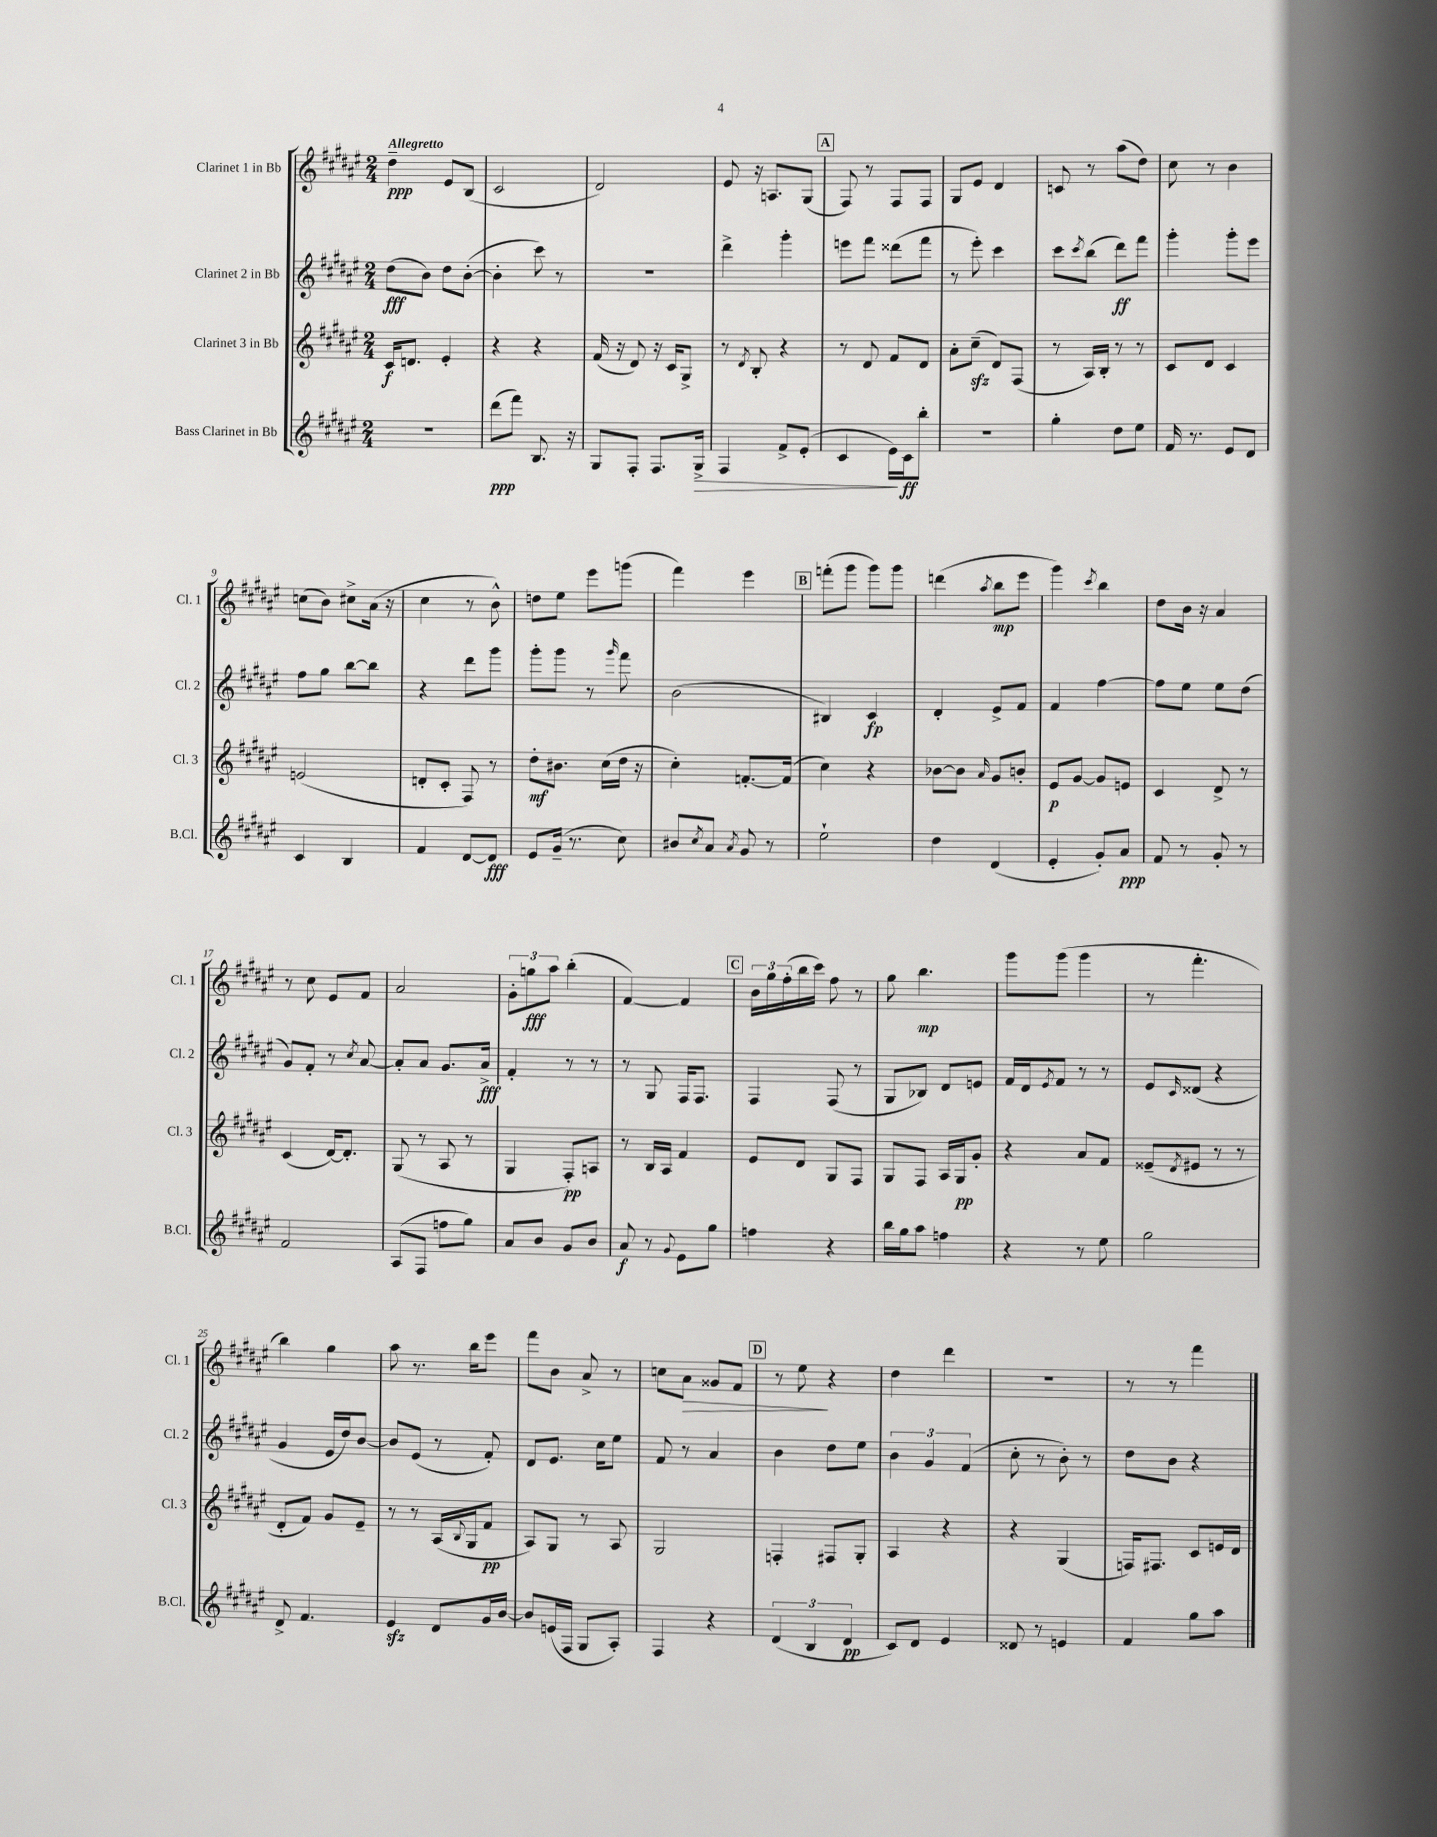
<<
\new StaffGroup <<
\new Staff = "s0" \with { instrumentName = "Clarinet 1 in Bb" shortInstrumentName = "Cl. 1" } {
    \clef treble \key fis \major \numericTimeSignature \time 2/4 \tempo "Allegretto"
    dis''4--\ppp eis'8 b8( |
    cis'2 |
    dis'2) |
    eis'8 r16 a8. gis8( |
    \mark \markup { \box "A" } fis8) r8 fis8 fis8 |
    gis8 eis'8 dis'4 |
    c'8 r8 ais''8( dis''8) |
    cis''8 r8 b'4 |
    c''8( b'8) cis''8-> ais'16( r16 |
    cis''4 r8 b'8-^) |
    d''8 eis''8 eis'''8 g'''8( |
    fis'''4) eis'''4 |
    \mark \markup { \box "B" } f'''8-.( gis'''8 gis'''8) gis'''8 |
    d'''4( \acciaccatura { ais''8 } b''8\mp eis'''8 |
    gis'''4) \acciaccatura { cis'''8 } b''4 |
    dis''8 b'16 r16 ais'4 |
    r8 cis''8 eis'8 fis'8 |
    ais'2 |
    \tuplet 3/2 { gis'8-. g''8\fff ais''8 } b''4-.( |
    fis'4~) fis'4 |
    \mark \markup { \box "C" } \tuplet 3/2 { b'16 gis''16 fis''16-.( } b''16 cis'''16) fis''8 r8 |
    gis''8 b''4.\mp |
    gis'''8 gis'''8( gis'''4 |
    r8 fis'''4.-. |
    b''4) gis''4 |
    ais''8 r8. b''16 eis'''8 |
    fis'''8 b'8 ais'8-> r8 |
    c''8 ais'8\> gisis'8 fis'8 |
    \mark \markup { \box "D" } r8 eis''8\! r4 |
    dis''4 dis'''4 |
    R2 |
    r8 r8 fis'''4 \bar "|." |
}
\new Staff = "s1" \with { instrumentName = "Clarinet 2 in Bb" shortInstrumentName = "Cl. 2" } {
    \clef treble \key fis \major \numericTimeSignature \time 2/4
    dis''8\fff( b'8) dis''8 b'8~-.( |
    b'4-. cis'''8) r8 |
    R2 |
    dis'''4-> gis'''4-. |
    \mark \markup { \box "A" } e'''8 fis'''8 disis'''8( fis'''8 |
    r8 eis'''8-.) cis'''4 |
    cis'''8 \acciaccatura { cis'''8 } b''8( dis'''8\ff) fis'''8 |
    gis'''4-. gis'''8-. eis'''8 |
    fis''8 gis''8 b''8~ b''8 |
    r4 dis'''8 gis'''8 |
    gis'''8-. gis'''8 r8 \grace { gis'''16 } fis'''8 |
    b'2( |
    \mark \markup { \box "B" } bis4) cis'4\fp |
    dis'4-. eis'8-> fis'8 |
    fis'4 fis''4~ |
    fis''8 eis''8 eis''8 dis''8( |
    gis'8) fis'8-. r8 \acciaccatura { cis''8 } ais'8~ |
    ais'8-. ais'8 gis'8. ais'16->\fff |
    fis'4-. r8 r8 |
    r8 gis8 fis16 fis8. |
    \mark \markup { \box "C" } fis4 fis8( r8 |
    gis8 bes8) dis'8 e'8 |
    fis'16 dis'16 \acciaccatura { eis'8 } fis'8 r8 r8 |
    eis'8 \grace { cis'16 } disis'8( r4 |
    gis'4 eis'16 dis''16) b'8~ |
    b'8 eis'8( r8 fis'8-.) |
    dis'8 eis'8. cis''16 eis''8 |
    fis'8 r8 ais'4 |
    \mark \markup { \box "D" } b'4 dis''8 eis''8 |
    \tuplet 3/2 { b'4 gis'4 fis'4( } |
    cis''8-. r8 b'8-.) r8 |
    dis''8 b'8 r4 \bar "|." |
}
\new Staff = "s2" \with { instrumentName = "Clarinet 3 in Bb" shortInstrumentName = "Cl. 3" } {
    \clef treble \key fis \major \numericTimeSignature \time 2/4
    cis'16\f d'8. eis'4-. |
    r4 r4 |
    fis'16( r16 dis'8) r16 cis'16 gis8-> |
    r8 \acciaccatura { dis'8 } b8-. r4 |
    \mark \markup { \box "A" } r8 dis'8 fis'8 dis'8 |
    ais'8-. cis''8--\sfz( dis'8) fis8( |
    r8 ais16) b16-. r8 r8 |
    cis'8 dis'8 cis'4 |
    e'2( |
    d'8-. cis'8-. fis8) r8 |
    dis''8-.\mf bis'8. cis''16( dis''16 r16 |
    cis''4-.) f'8.~-. f'16( |
    \mark \markup { \box "B" } cis''4) r4 |
    bes'8~ bes'8 \grace { ais'16 } gis'8 b'8-. |
    eis'8\p gis'8~ gis'8 e'8 |
    cis'4 dis'8-> r8 |
    cis'4( dis'16~) dis'8.-. |
    gis8( r8 ais8 r8 |
    gis4 fis8-.\pp) a8 |
    r8 b16 ais16 fis'4 |
    \mark \markup { \box "C" } eis'8 dis'8 gis8 fis8 |
    gis8 fis8 ais16 gis16\pp gis'8-. |
    r4 ais'8 fis'8 |
    eisis'8--( \acciaccatura { dis'8 } eis'8 r8 r8 |
    dis'8-. fis'8) gis'8 eis'8-- |
    r8 r8 ais16( \appoggiatura { b8 } gis16 fis'8\pp |
    ais8) gis8 r8 ais8 |
    gis2 |
    \mark \markup { \box "D" } f4-. fis8 gis8-. |
    ais4 r4 |
    r4 gis4( |
    f16) fis8. cis'8 e'16 dis'16 \bar "|." |
}
\new Staff = "s3" \with { instrumentName = "Bass Clarinet in Bb" shortInstrumentName = "B.Cl." } {
    \clef treble \key fis \major \numericTimeSignature \time 2/4
    R2 |
    dis'''8\ppp( fis'''8) b8. r16 |
    gis8 fis8-. fis8. gis16->\> |
    fis4 fis'8-> eis'8-.( |
    \mark \markup { \box "A" } cis'4 eis'16\!) cis'16\ff b''8-. |
    R2 |
    gis''4-. dis''8 eis''8 |
    fis'16 r8. eis'8 dis'8 |
    cis'4 b4 |
    fis'4 dis'8~ dis'8\fff |
    eis'8 gis'16--( r8. cis''8) |
    bis'8 \acciaccatura { cis''8 } ais'8 \acciaccatura { ais'8 } gis'8 r8 |
    \mark \markup { \box "B" } eis''2-! |
    dis''4 dis'4( |
    eis'4-. gis'8-.) ais'8\ppp |
    fis'8 r8 gis'8-. r8 |
    fis'2 |
    ais8( fis8 f''8 gis''8) |
    ais'8 b'8 gis'8 b'8 |
    ais'8\f r8 \appoggiatura { gis'8 } eis'8 gis''8 |
    \mark \markup { \box "C" } f''4 r4 |
    b''16 gis''16 ais''8 f''4 |
    r4 r8 eis''8 |
    gis''2 |
    dis'8-> fis'4. |
    eis'4\sfz dis'8 gis'16 b'16~ |
    b'8 e'16( fis16 gis8 ais8-.) |
    fis4 r4 |
    \mark \markup { \box "D" } \tuplet 3/2 { dis'4( b4 dis'4\pp } |
    cis'8) dis'8 eis'4 |
    disis'8 r8 e'4 |
    fis'4 gis''8 ais''8 \bar "|." |
}
>>
>>
